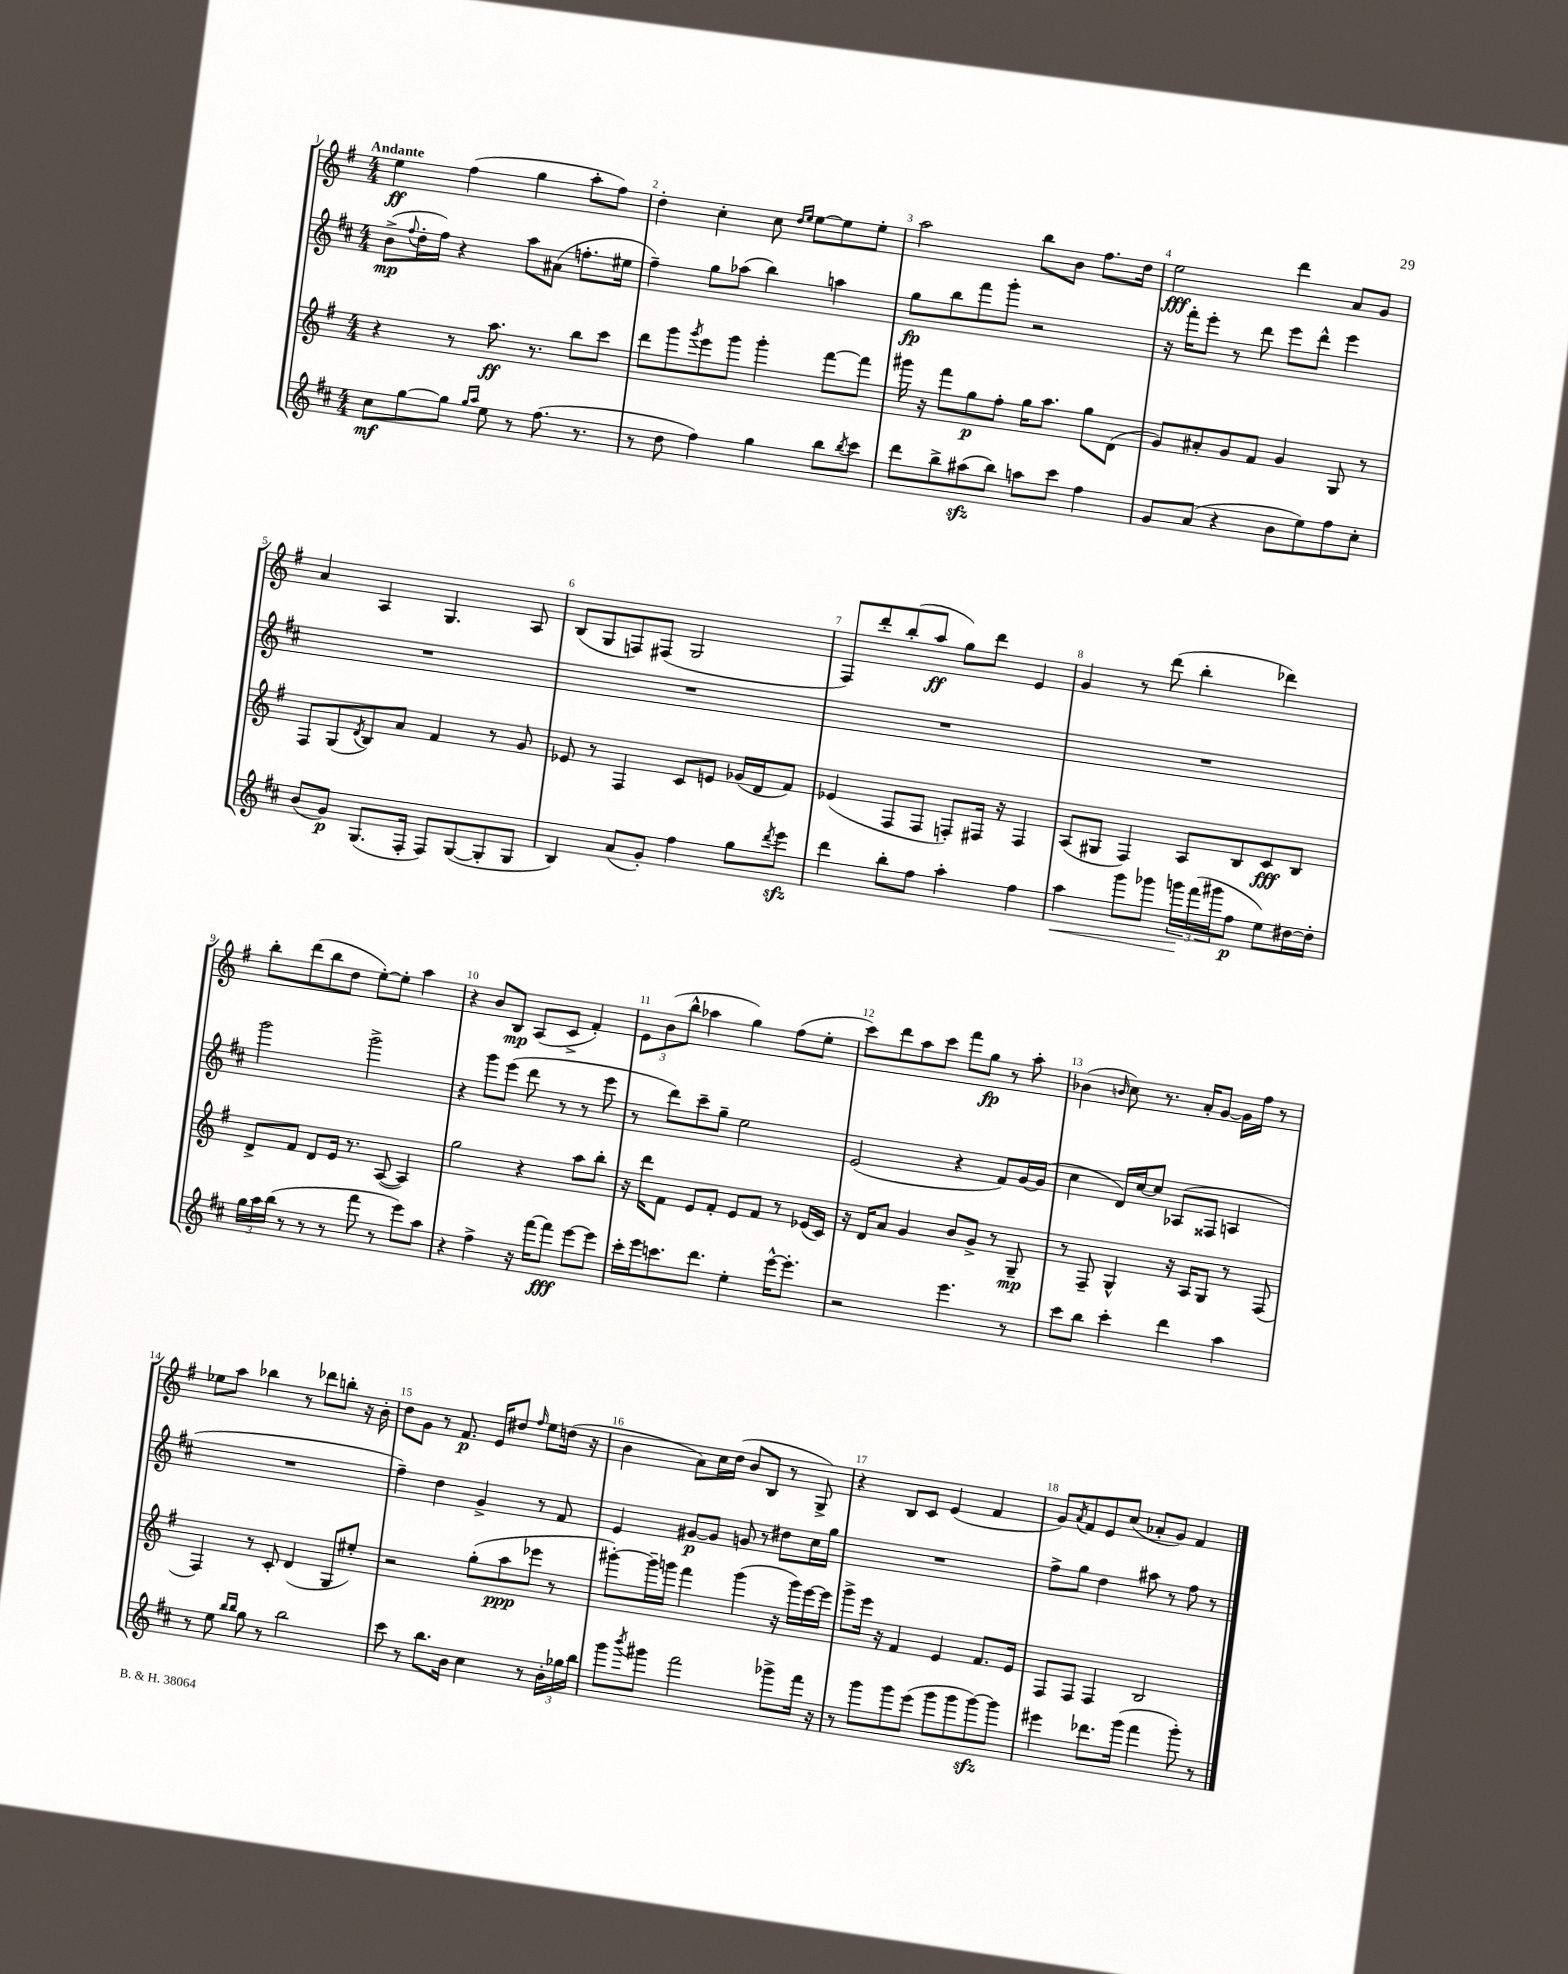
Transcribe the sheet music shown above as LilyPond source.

<<
\new StaffGroup <<
\new Staff = "s0" {
    \clef treble \key g \major \numericTimeSignature \time 4/4 \tempo "Andante"
    e''4\ff fis''4( g''4 a''8-. fis''8) |
    d''4-. c''4-. c''8 \grace { d''16 e''16 } e''8~ e''8 e''8-. |
    a''2 b''8 b'8 fis''8. d''16 |
    e''2\fff d'''4 a'8 g'8 |
    a'4 a4 g4. a8 |
    b8( g8 f8) fis8( g2 |
    fis8) d'''8-. b''8-.( a''8\ff g''8) d'''8 e'4 |
    g'4 r8 d'''8( b''4-. des'''4) |
    b''8-. d'''8( b''8 d''8 e''8~-.) e''8-. a''4 |
    r4 b'8 b8\mp a8( c'8-> fis'4-.) |
    \tuplet 3/2 { e'8 b'8( b''8-^ } aes''4 g''4) fis''8( e''8-. |
    c'''8) d'''8 a''8 c'''8 fis'''8 g''8\fp r8 a''8-. |
    bes'4( \grace { b'16 } c''8) r8. a'16-. g'8~ g'16 fis''16 r8 |
    ees''8 a''8 bes''4 r8 des'''8 b''8-. r16 b'16-. |
    d''8 g'8 r8 fis'8.\p e'16 dis''8 \grace { fis''16 } e''8 d''16( r16 |
    b'4 a'8) c''16 d''16( b'8 b8 r8 g8->) |
    r4 b8 c'8 e'4( fis'4 |
    g'8) \acciaccatura { a'8 } fis'8 e'8 c''8( aes'8-. g'8) fis'4 \bar "|." |
}
\new Staff = "s1" {
    \clef treble \key d \major \numericTimeSignature \time 4/4
    b'8->\mp( \appoggiatura { fis''8 } d''16-. fis''16) r4 a''8 ais'8( f''8.-. eis''16 |
    fis''4--) g''8 aes''8( b''4) a''4 |
    g''8\fp b''8 fis'''8 g'''8-. r2 |
    r16 fis'''16-. e'''8-. r8 d'''8 e'''8 d'''8-^ e'''4 |
    R1 |
    R1 |
    R1 |
    R1 |
    g'''2 g'''2-> |
    r4 g'''8 e'''8( d'''8 r8 r8 e'''8 |
    r8 d'''8) cis'''8-- g''8-- e''2 |
    e'2( r4 fis'8) g'16~ g'16( |
    cis''4 d'16) cis''16~ cis''8 aes8( fisis8 a4 |
    R1 |
    fis''4--) d''4 g'4-> r8 fis'8 |
    e'4 gis'8~\p gis'8 g'8 r8 dis''8 cis''16 g''16 |
    R1 |
    fis''8-> g''8 d''4 ais''8 r8 fis''8 r8 \bar "|." |
}
\new Staff = "s2" {
    \clef treble \key g \major \numericTimeSignature \time 4/4
    r4 r8 a''8.\ff r8. b''8 c'''8 |
    d'''8 g'''8 \acciaccatura { g'''8 } e'''8 g'''8 g'''4-. fis'''8~ fis'''8 |
    gis'''16 r16 fis'''8 g''8\p fis''8-. g''16 a''8. g''8 d'8( |
    g'8) ais'8-. g'8 fis'8 g'4 g8 r8 |
    fis8 g8( \acciaccatura { d'8 } b8) a'8 fis'4 r8 g'8 |
    ees'8 r8 fis4 c'8 e'8 ges'16( d'16 fis'8) |
    ees'4( fis8 fis8 f8-.) fis16 r16 fis4 |
    a8( gis8 fis4) a8 b8 c'8\fff b8 |
    d'8-> fis'8 d'8 e'16 r8. a8~( a4) |
    g''2 r4 a''8 b''8-. |
    r16 d'''16 fis'8 e'8 fis'8-. e'8 fis'8 r8 ees'16( c'16) |
    r16 d'16 a'8 g'4 b'8 g'8-> r8 g8--\mp |
    r8 fis8-- g4-^ r16 a16 g8 r8 fis8( |
    fis4) r8 c'8-. d'4( g8 eis''8-.) |
    r2 g''8-.( a''8\ppp ees'''8 r8 |
    gis'''8~-.) gis'''16-- g'''16 fis'''4 g'''4( r16 g'''16) e'''16~ e'''16 |
    g'''8-> e'''16 r16 fis'4 e'4 fis'8. e'16 |
    fis8 fis8 fis4 b2 \bar "|." |
}
\new Staff = "s3" {
    \clef treble \key d \major \numericTimeSignature \time 4/4
    cis''8\mf g''8~ g''8 \grace { g''16 a''16 } e''8 r8 fis''8.( r8. |
    r8 d''8 fis''4) g''4 b''8 \acciaccatura { b''8 } cis'''8 |
    d'''8 b''8-> ais''8\sfz( b''8) a''8 cis'''8 fis''4 |
    g'8 a'8( r4 b'8 e''8) fis''8 cis''8-. |
    b'8( g'8\p) g8.( fis16-. fis8) g8~( g8-. g8 |
    b4) a'8( g'8-.) fis''4 g''8 \acciaccatura { d'''8 } e'''8\sfz |
    d'''4 b''8-. fis''8 a''4-. fis''4 |
    a''4\< g'''8 ges'''8 \tuplet 3/2 { g'''16\! fis'''16( gis'''16 } fis''8\p e''8) dis''16~ dis''16-. |
    \tuplet 3/2 { g''16 a''16 b''16( } r8 r8 r8 fis'''8 r8 e'''8) a''8 |
    r4 fis''4-> r16 fis'''16~ fis'''8\fff e'''8~ e'''8 |
    cis'''16-. e'''16 c'''8. d'''8. e''4-. e'''16~-^ e'''8.-. |
    r2 e'''4. r8 |
    cis'''8 b''8 cis'''4-. d'''4 a''4 |
    r8 e''8 \grace { b''16 b''16 } g''8 r8 b''2 |
    cis'''8 r8 b''8. b'16 cis''4 r8 \tuplet 3/2 { b'16-. ges''16 b''16 } |
    g'''8 \acciaccatura { b'''8 } gis'''8 fis'''2 ges'''8-> fis'''16 r16 |
    r8 g'''8 g'''8 e'''8( g'''8 g'''8 g'''8~\sfz) g'''8 |
    eis'''4 des'''8. g'''16( fis'''4 g'''8-.) r8 \bar "|." |
}
>>
>>
\layout { \context { \Score \override BarNumber.break-visibility = ##(#f #t #t) barNumberVisibility = #all-bar-numbers-visible } }
